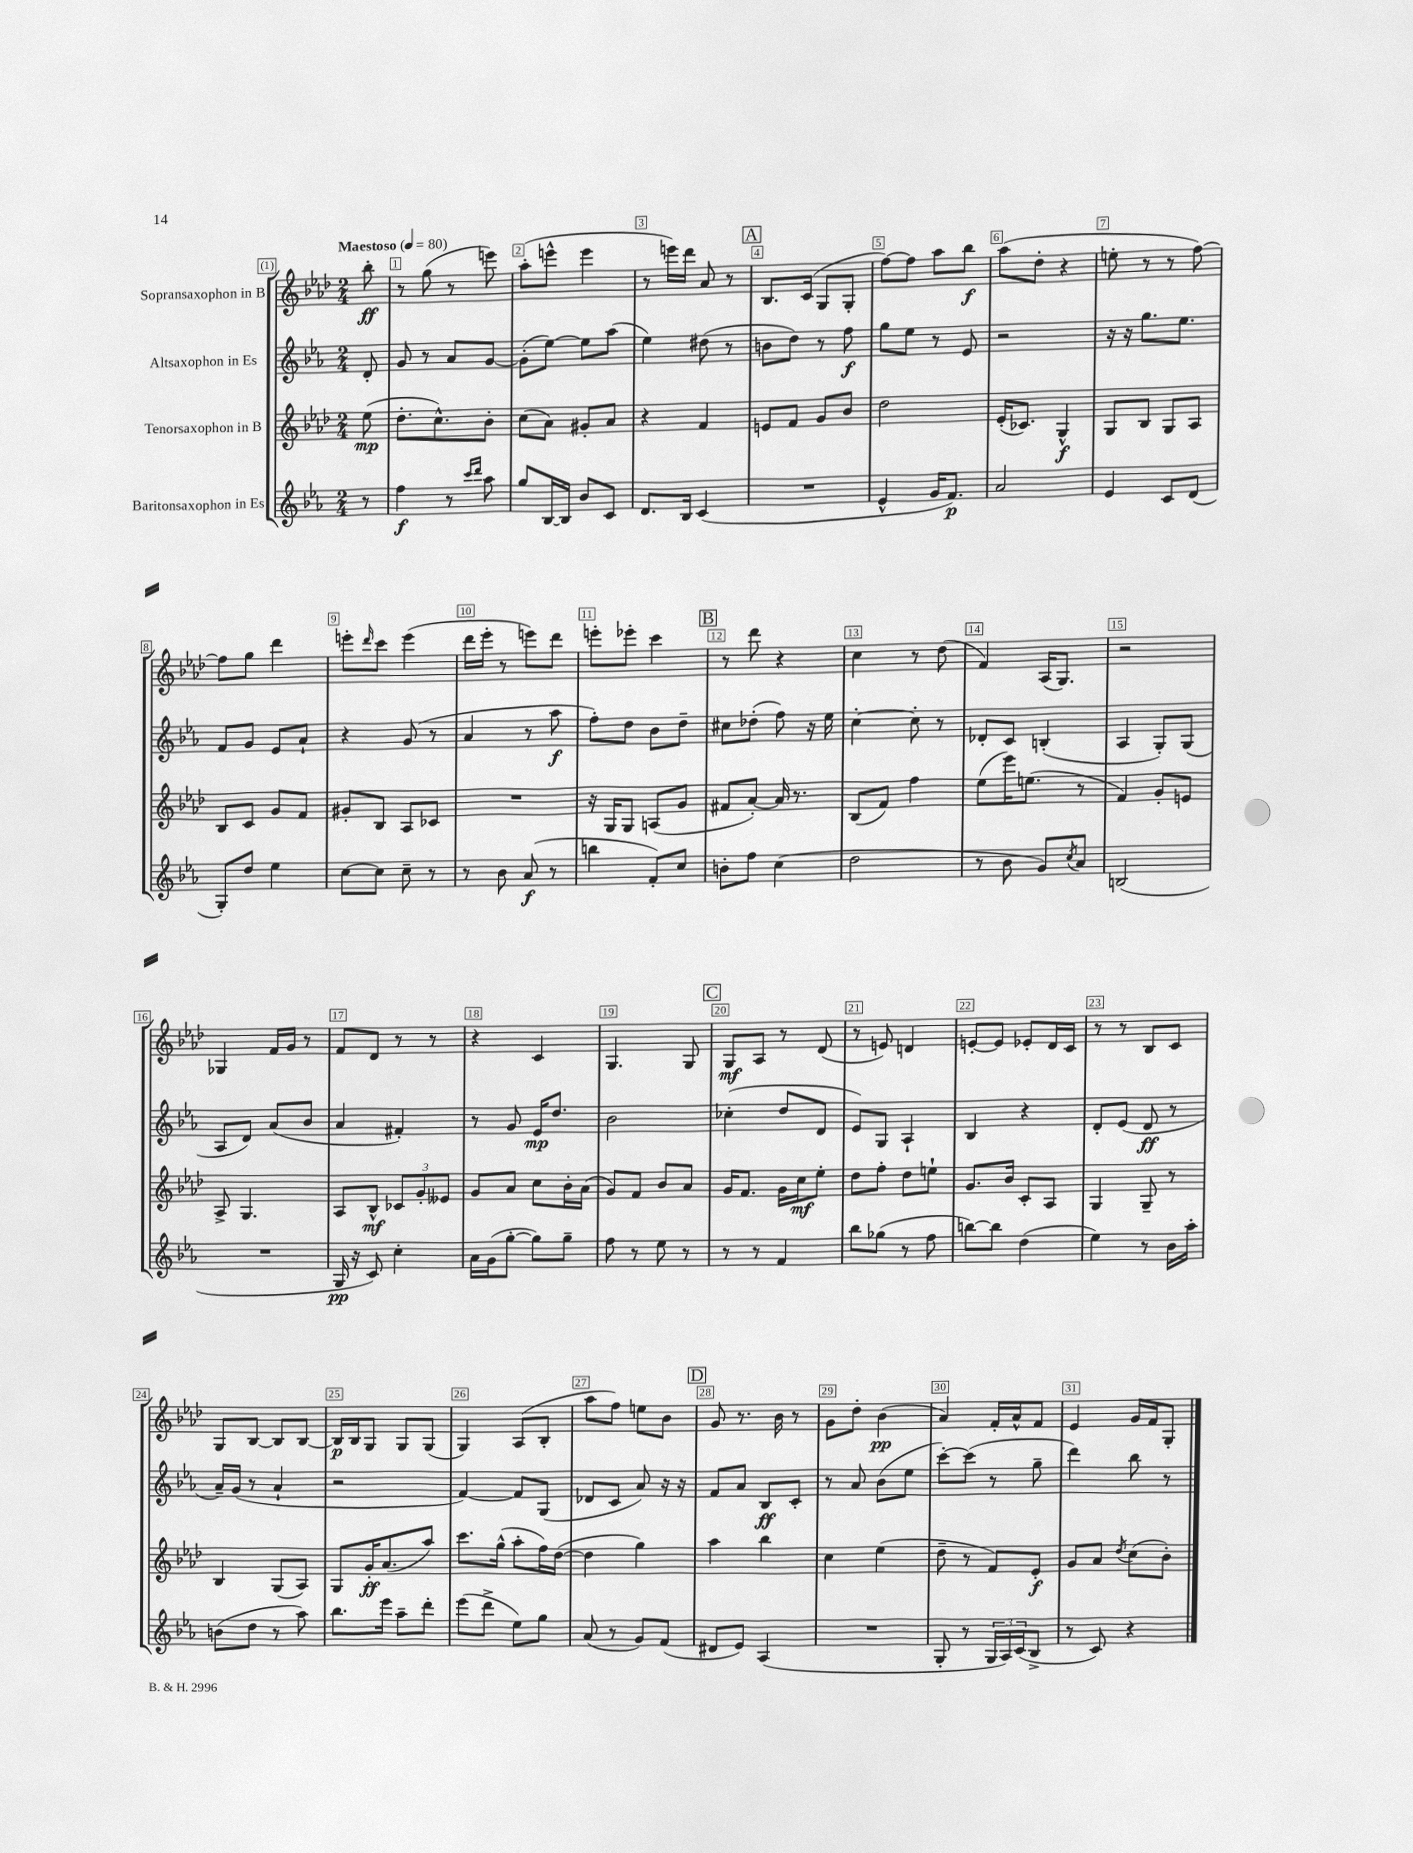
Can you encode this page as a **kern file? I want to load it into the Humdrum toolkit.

**kern	**dynam	**kern	**dynam	**kern	**dynam	**kern	**dynam
*part4	*part4	*part3	*part3	*part2	*part2	*part1	*part1
*staff4	*staff4	*staff3	*staff3	*staff2	*staff2	*staff1	*staff1
*I"Baritonsaxophon in Es	*	*I"Tenorsaxophon in B	*	*I"Altsaxophon in Es	*	*I"Sopransaxophon in B	*
*clefG2	*	*clefG2	*	*clefG2	*	*clefG2	*
*k[b-e-a-]	*	*k[b-e-a-d-]	*	*k[b-e-a-]	*	*k[b-e-a-d-]	*
*M2/4	*	*M2/4	*	*M2/4	*	*M2/4	*
*MM80	*	*MM80	*	*MM80	*	*MM80	*
=	=	=	=	=	=	=	=
!	!	!	!	!	!	!LO:TX:a:B:t=Maestoso	!
8r	.	(8ee-\	mp	8d'/	.	8bb-'\	ff
=1	=1	=1	=1	=1	=1	=1	=1
4ff\	f	8.dd-'\L	.	8g/	.	8r	.
.	.	.	.	8r	.	(8gg\	.
.	.	8.cc^^\)	.	.	.	.	.
8r	.	.	.	8a-/L	.	8r	.
16qqccc/LL	.	.	.	.	.	.	.
16qqddd/JJ	.	.	.	.	.	.	.
8aa-\	.	8b-'\J	.	[8g/J	.	8eeen\)	.
=2	=2	=2	=2	=2	=2	=2	=2
8gg/L	.	(8cc\L	.	(8g'\L]	.	(8aa-'\L	.
[16B-/L	.	8a-\J)	.	[8ee-\J)	.	8eeen^^\J	.
16B-/JJ]	.	.	.	.	.	.	.
8b-/L	.	8g#X'/L	.	8ee-\L]	.	4eee\	.
8c/J	.	8a-/J	.	(8aa-\J	.	.	.
=3	=3	=3	=3	=3	=3	=3	=3
8.d/L	.	4r	.	4ee-\)	.	8r	.
.	.	.	.	.	.	16eeen\LL)	.
16B-/Jk	.	.	.	.	.	16ddd-\JJ	.
(4c/	.	4f/	.	(8dd#X\	.	8a-/	.
.	.	.	.	8r	.	8r	.
!!LO:REH:place=s1:t=A
=4	=4	=4	=4	=4	=4	=4	=4
2r	.	8en/L	.	8bn\L	.	8.B-/L	.
.	.	8f/J	.	8dd\J)	.	.	.
.	.	.	.	.	.	(16c/Jk	.
.	.	8g/L	.	8r	.	8G/L	.
.	.	8b-/J	.	8ff\	f	8G'/J	.
=5	=5	=5	=5	=5	=5	=5	=5
4e-^^/	.	2dd-\	.	8gg\L	.	[8ff\L)	.
.	.	.	.	8ee-\J	.	8ff\J]	.
16g/KL	.	.	.	8r	.	8aa-\L	.
8.f/J)	p	.	.	.	.	.	.
.	.	.	.	8e-/	.	8bb-\J	f
=6	=6	=6	=6	=6	=6	=6	=6
2a-/	.	(16e-'/KL	.	2r	.	(8aa-\L	.
.	.	8.c-X/J)	.	.	.	.	.
.	.	.	.	.	.	8dd-'\J	.
.	.	4G^^/	f	.	.	4r	.
=7	=7	=7	=7	=7	=7	=7	=7
4e-/	.	8G/L	.	16r	.	8een'\	.
.	.	.	.	16r	.	.	.
.	.	8B-/J	.	8.gg\L	.	8r	.
8c/L	.	8G/L	.	.	.	8r	.
.	.	.	.	8.ee-\J	.	.	.
(8d/J	.	8A-/J	.	.	.	[8ff\)	.
!!LO:LB:g=z
=8	=8	=8	=8	=8	=8	=8	=8
8G'/L)	.	8B-/L	.	8f/L	.	8ff\L]	.
8dd/J	.	8c/J	.	8g/J	.	8gg\J	.
4ee-\	.	8g/L	.	8e-/L	.	4ddd-\	.
.	.	8f/J	.	8a-`/J	.	.	.
=9	=9	=9	=9	=9	=9	=9	=9
[8cc\L	.	8g#X'/L	.	4r	.	8eeen'\L	.
.	.	.	.	.	.	16qqddd-/	.
8cc\J]	.	8B-/J	.	.	.	8ccc\J	.
8cc~\	.	8A-/L	.	(8g/	.	(4eee\	.
8r	.	8c-X/J	.	8r	.	.	.
=10	=10	=10	=10	=10	=10	=10	=10
8r	.	2r	.	4a-/	.	16ddd-\LL	.
.	.	.	.	.	.	16eee-'\JJ	.
8b-\	.	.	.	.	.	8r	.
(8a-/	f	.	.	8r	.	8eeen\L)	.
8r	.	.	.	8aa-\	f	8ddd-\J	.
=11	=11	=11	=11	=11	=11	=11	=11
4bbn\	.	16r	.	8ff'\L)	.	8eeen'\L	.
.	.	16G/KL	.	.	.	.	.
.	.	8G/J	.	8dd\J	.	8eee-X'\J	.
8f'/L)	.	(8An/L	.	8b-\L	.	4ccc\	.
8cc/J	.	8g/J	.	8dd~\J	.	.	.
!!LO:REH:place=s1:t=B
=12	=12	=12	=12	=12	=12	=12	=12
8bn'\L	.	8f#X/L	.	8cc#X\L	.	8r	.
8ff\J	.	[8a-'/J)	.	(8dd-X'\J	.	8ddd-\	.
(4cc\	.	16a-/]	.	8ff\)	.	4r	.
.	.	8.r	.	.	.	.	.
.	.	.	.	16r	.	.	.
.	.	.	.	16ee-\	.	.	.
=13	=13	=13	=13	=13	=13	=13	=13
2dd\	.	(8B-/L	.	[4cc'\	.	4cc\	.
.	.	8f/J)	.	.	.	.	.
.	.	4ff\	.	8cc'\]	.	8r	.
.	.	.	.	8r	.	(8dd-\	.
=14	=14	=14	=14	=14	=14	=14	=14
8r	.	(8ee-\L	.	8d-X'/L	.	4f/)	.
8b-\	.	16eee-\K)	.	8c/J	.	.	.
.	.	(8.een\J	.	.	.	.	.
8g/L)	.	.	.	(4Bn'/	.	(16A-/KL	.
.	.	.	.	.	.	8.G/J)	.
8qcc/	.	.	.	.	.	.	.
8a-/J	.	8r	.	.	.	.	.
=15	=15	=15	=15	=15	=15	=15	=15
(2Bn/	.	4f/)	.	4A-/	.	2r	.
.	.	8g'/L	.	8G'/L)	.	.	.
.	.	8en/J	.	(8G/J	.	.	.
!!LO:LB:g=z
=16	=16	=16	=16	=16	=16	=16	=16
2r	.	8A-^/	.	8A-/L	.	4G-X/	.
.	.	4.G/	.	8d/J)	.	.	.
.	.	.	.	(8a-/L	.	16f/LL	.
.	.	.	.	.	.	16g/JJ	.
.	.	.	.	8b-/J	.	8r	.
=17	=17	=17	=17	=17	=17	=17	=17
16G/	pp	8A-/L	.	4a-/	.	8f/L	.
16r	.	.	.	.	.	.	.
8c/)	.	8B-^^/J	mf	.	.	8d-/J	.
4cc'\	.	12c-X/L	.	4f#X'/)	.	8r	.
.	.	12g'/	.	.	.	.	.
.	.	.	.	.	.	8r	.
.	.	12e--X/J	.	.	.	.	.
=18	=18	=18	=18	=18	=18	=18	=18
16a-\LL	.	8g/L	.	8r	.	4r	.
(16g\J	.	.	.	.	.	.	.
[8gg'\J	.	8a-/J	.	8g/	.	.	.
8gg\L])	.	8cc\L	.	16e-/KL	mp	4c/	.
.	.	.	.	8.dd/J	.	.	.
8gg~\J	.	16b-'\L	.	.	.	.	.
.	.	(16a-\JJ	.	.	.	.	.
=19	=19	=19	=19	=19	=19	=19	=19
8ff\	.	8g/L)	.	2b-\	.	4.G/	.
8r	.	8f/J	.	.	.	.	.
8ee-\	.	8b-/L	.	.	.	.	.
8r	.	8a-/J	.	.	.	8G/	.
!!LO:REH:place=s1:t=C
=20	=20	=20	=20	=20	=20	=20	=20
8r	.	16g/KL	.	(4cc-X'\	.	8G/L	mf
.	.	8.f/J	.	.	.	.	.
8r	.	.	.	.	.	8A-/J	.
4f/	.	16g\LL	.	8dd/L	.	8r	.
.	.	16cc\J	mf	.	.	.	.
.	.	8ee-'\J	.	8d/J	.	(8d-/	.
=21	=21	=21	=21	=21	=21	=21	=21
8bb-\L	.	8dd-\L	.	8e-/L)	.	8r	.
(8gg-X\J	.	8ff'\J	.	8G/J	.	8en/)	.
8r	.	8dd-\L	.	4A-`/	.	4dn/	.
8ff\	.	8een`\J	.	.	.	.	.
=22	=22	=22	=22	=22	=22	=22	=22
[8bbn\L)	.	8.g/L	.	4B-/	.	[8en'/L	.
8bb\J]	.	.	.	.	.	8e/J]	.
.	.	16b-/Jk	.	.	.	.	.
(4dd\	.	8c'/L	.	4r	.	8e-X'/L	.
.	.	8A-/J	.	.	.	16d-/L	.
.	.	.	.	.	.	16c/JJ	.
=23	=23	=23	=23	=23	=23	=23	=23
4ee-\)	.	4G/	.	8d'/L	.	8r	.
.	.	.	.	(8e-/J	.	8r	.
8r	.	8G~/	.	8d/	ff	8B-/L	.
16b-\LL	.	8r	.	8r	.	8c/J	.
16aa-'\JJ	.	.	.	.	.	.	.
!!LO:LB:g=z
=24	=24	=24	=24	=24	=24	=24	=24
(8bn\L	.	4B-/	.	16a-~/LL)	.	8G/L	.
.	.	.	.	(16g/JJ	.	.	.
8dd\J	.	.	.	8r	.	[8B-/J	.
8r	.	(8G/L	.	4a-`/	.	8B-/L]	.
8aa-\)	.	8A-/J)	.	.	.	[8B-/J	.
=25	=25	=25	=25	=25	=25	=25	=25
8.bb-\L	.	8G/L	.	2r	.	16B-/LL]	p
.	.	.	.	.	.	16B-/J	.
.	.	16g'/K	ff	.	.	8G/J	.
16eee-\Jk	.	(8.a-/	.	.	.	.	.
8aa-~\L	.	.	.	.	.	8G/L	.
8ddd'\J	.	8aa-/J)	.	.	.	(8G/J	.
=26	=26	=26	=26	=26	=26	=26	=26
(8eee-\L	.	8.ccc\L	.	[4f/)	.	4G/)	.
8ddd^\J	.	.	.	.	.	.	.
.	.	(16gg^^\Jk	.	.	.	.	.
8ee-\L)	.	8aa-'\L	.	8f/L]	.	(8A-/L	.
8gg\J	.	16ff\L)	.	(8G/J	.	8B-'/J	.
.	.	([16dd-\JJ	.	.	.	.	.
=27	=27	=27	=27	=27	=27	=27	=27
(8a-/	.	4dd-\]	.	8d-X/L	.	8aa-\L	.
8r	.	.	.	8c/J	.	8ff\J)	.
8g/L)	.	4gg\)	.	8a-/)	.	8een\L	.
(8f/J	.	.	.	16r	.	8b-\J	.
.	.	.	.	16r	.	.	.
!!LO:REH:place=s1:t=D
=28	=28	=28	=28	=28	=28	=28	=28
8d#X/L	.	4aa-\	.	8f/L	.	8g/	.
8e-/J)	.	.	.	8a-/J	.	8.r	.
(4A-/	.	4bb-\	.	8B-/L	ff	.	.
.	.	.	.	.	.	16b-\	.
.	.	.	.	8c'/J	.	8r	.
=29	=29	=29	=29	=29	=29	=29	=29
2r	.	4cc\	.	8r	.	8g\L	.
.	.	.	.	8a-/	.	8dd-'\J	.
.	.	(4ee-\	.	(8b-\L	.	(4b-\	pp
.	.	.	.	8ee-\J	.	.	.
=30	=30	=30	=30	=30	=30	=30	=30
8G'/	.	8dd-~\	.	[8ccc'\L)	.	4a-/)	.
8r	.	8r	.	(8ccc\J]	.	.	.
24G/LL	.	8f/L)	.	8r	.	16f'/LL	.
24A-/)	.	.	.	.	.	.	.
.	.	.	.	.	.	16a-^^/J	.
(24c/J	.	.	.	.	.	.	.
8B-^/J	.	8e-'/J	f	8gg~\	.	8f/J	.
=31	=31	=31	=31	=31	=31	=31	=31
8r	.	8g/L	.	4ddd\)	.	4e-/	.
8c/)	.	8a-/J	.	.	.	.	.
.	.	8qdd-/	.	.	.	.	.
4r	.	(8cc\L	.	8bb-\	.	16g/LL	.
.	.	.	.	.	.	16f/J	.
.	.	8b-'\J)	.	8r	.	8G'/J	.
==	==	==	==	==	==	==	==
*-	*-	*-	*-	*-	*-	*-	*-
